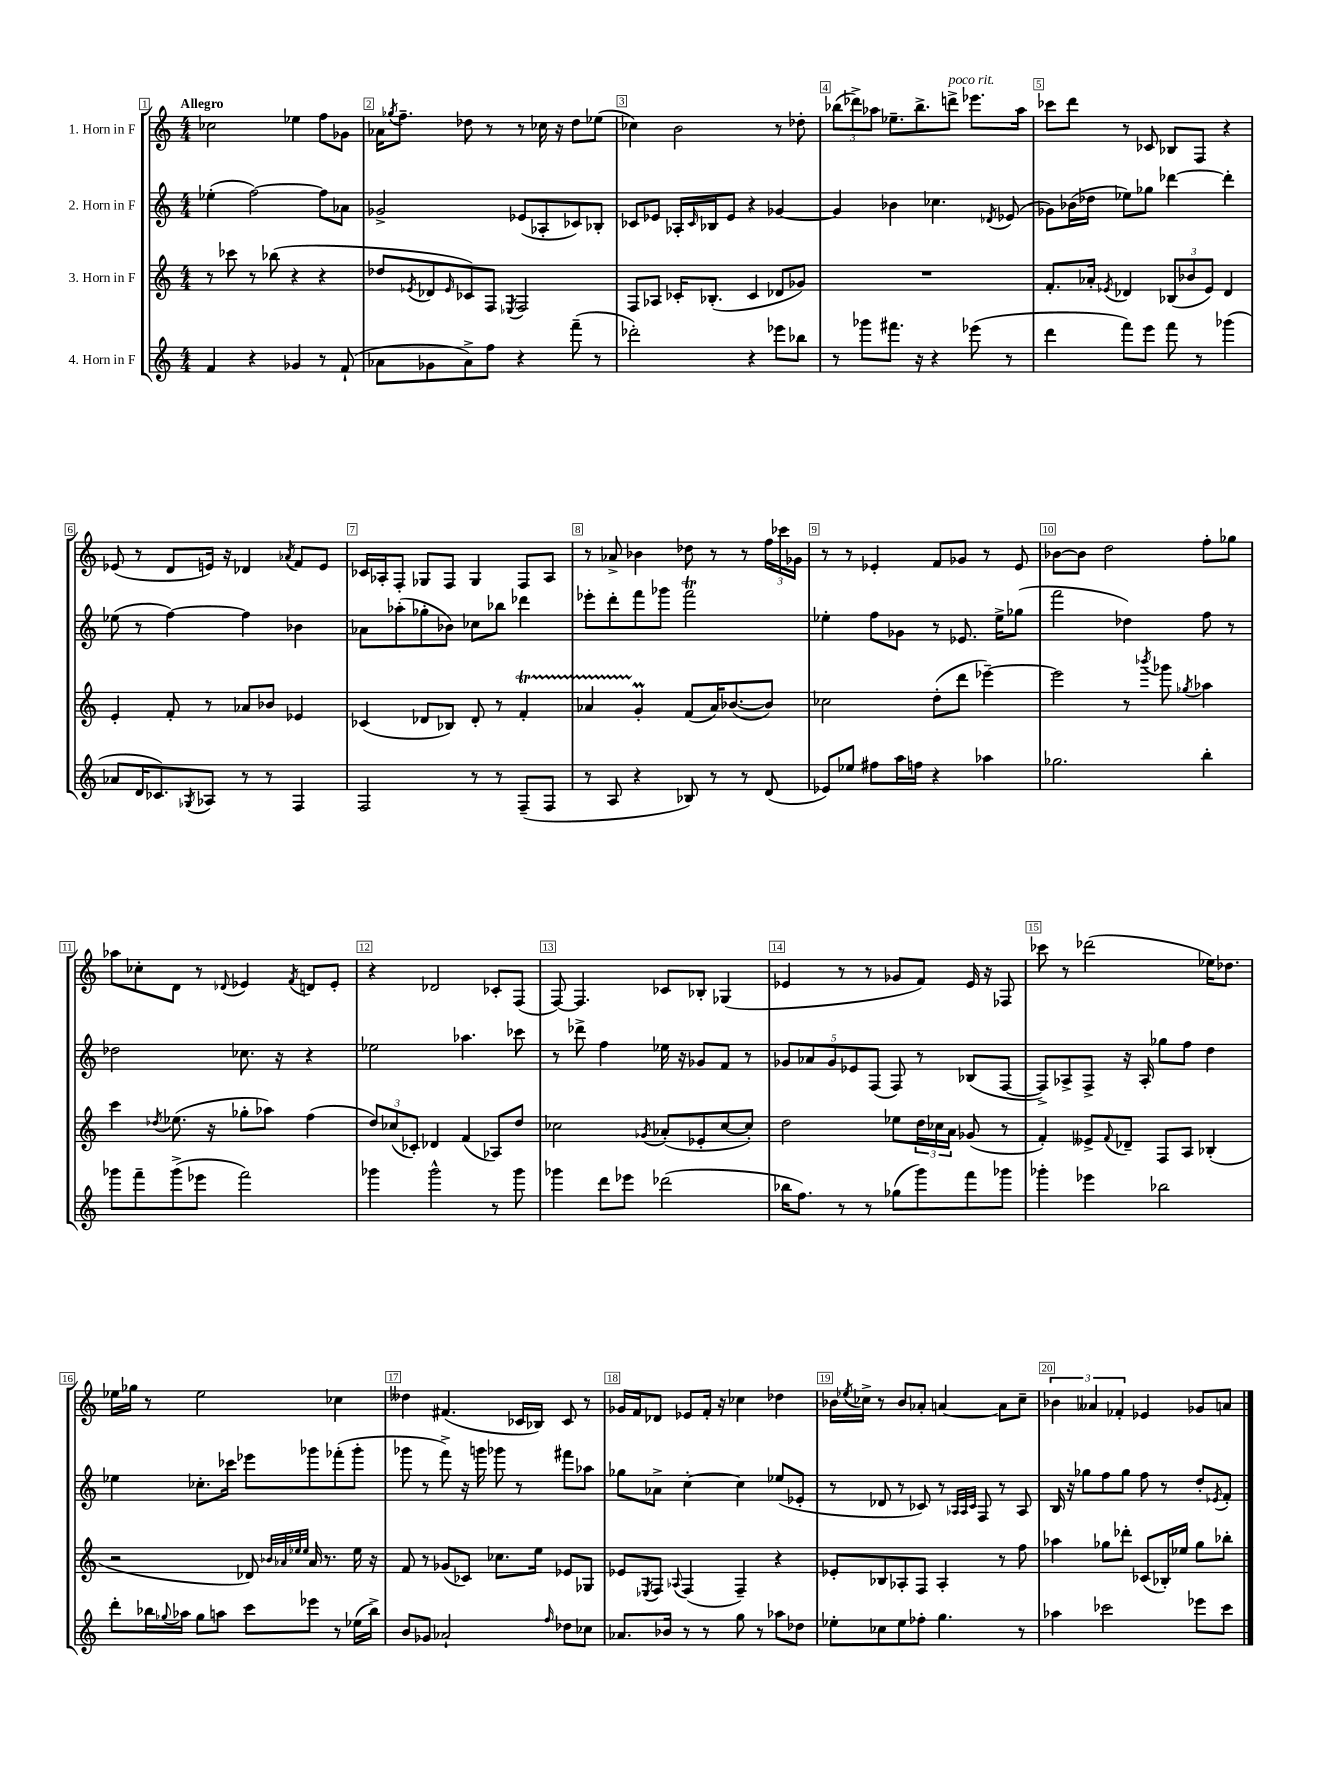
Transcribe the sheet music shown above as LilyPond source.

<<
\new StaffGroup <<
\new Staff = "s0" \with { instrumentName = "1. Horn in F" } {
    \clef treble \key c \major \numericTimeSignature \time 4/4 \tempo "Allegro"
    ces''2 ees''4 f''8 ges'8 |
    aes'16 \acciaccatura { ges''8 } f''8.-- des''8 r8 r8 ces''16 r16 des''8 ees''8( |
    ces''4) b'2 r8 des''8-. |
    \tuplet 3/2 { bes''8( des'''8->) aes''8 } ees''8.-- bes''8.-> d'''8->^\markup { \italic "poco rit." } ees'''8. aes''16 |
    ces'''8 d'''8 r8 ces'8 bes8 f8 r4 |
    ees'8( r8 d'8 e'16) r16 des'4 \acciaccatura { aes'8 } f'8 e'8 |
    ces'16 aes16-. f8-. ges8 f8 ges4 f8 aes8 |
    r8 aes'8-> bes'4 des''8 r8 r8 \tuplet 3/2 { f''16 ces'''16 ges'16 } |
    r8 r8 ees'4-. f'8 ges'8 r8 ees'8 |
    bes'8~ bes'8 d''2 f''8-. ges''8 |
    aes''8 ces''8-. d'8 r8 \appoggiatura { des'8 } ees'4 \acciaccatura { f'8 } d'8 ees'8-. |
    r4 des'2 ces'8-. f8( |
    f8~) f4. ces'8 bes8-. ges4( |
    ees'4 r8 r8 ges'8 f'8) ees'16 r16 fes8 |
    ces'''8 r8 des'''2( ees''16) des''8. |
    ees''16 ges''16 r8 ees''2 ces''4 |
    deses''4 fis'4.( ces'16 bes16) ces'8 r8 |
    ges'16 f'16 des'8 ees'8 f'16-. r16 ces''4 des''4 |
    bes'16 \acciaccatura { ees''8 } ces''16-> r8 bes'8 aes'8-. a'4~ a'8 ces''8-- |
    \tuplet 3/2 { bes'4 aeses'4 fes'4-. } ees'4 ges'8 a'8 \bar "|." |
}
\new Staff = "s1" \with { instrumentName = "2. Horn in F" } {
    \clef treble \key c \major \numericTimeSignature \time 4/4
    ees''4-.( f''2~) f''8 aes'8 |
    ges'2-> ees'8( aes8-. ces'8) bes8-. |
    ces'8 ees'8 aes16-. \grace { ces'16 } bes16 ees'8 r4 ges'4~ |
    ges'4 bes'4 ces''4. \acciaccatura { des'8 } ees'8( |
    ges'8) bes'16( des''16 ees''8) ges''8 des'''4~ des'''4-. |
    ees''8( r8 f''4~) f''4 bes'4 |
    aes'8 aes''8-.( ges''8-. bes'8) ces''8 bes''8 des'''4 |
    ees'''8-. d'''8-. f'''8 ges'''8 f'''2\trill |
    ees''4-. f''8 ges'8 r8 ees'8. ees''16-> ges''8( |
    f'''2 des''4) f''8 r8 |
    des''2 ces''8. r16 r4 |
    ees''2 aes''4. ces'''8 |
    r8 des'''8-> f''4 ees''16 r16 ges'8 f'8 r8 |
    \tuplet 5/4 { ges'8 aes'8 ges'8 ees'8 f8( } f8) r8 bes8( f8~ |
    f8->) aes8-> f8-> r16 aes16-. ges''8 f''8 d''4 |
    ees''4 ces''8.-. ces'''16 ees'''8 ges'''8 fes'''8-.( ges'''8-. |
    ges'''8 r8 f'''8->) r16 g'''16 ges'''8 r8 fis'''8 aes''8 |
    ges''8 aes'8-> c''4~-. c''4 ees''8( ees'8-. |
    r8 des'8 r8 ces'8) r8 \grace { aes32 aes32 ces'32 } f8 r8 aes8 |
    b16 r16 ges''8 f''8 ges''8 f''8 r8 d''8-. \acciaccatura { ees'8 } f'8-. \bar "|." |
}
\new Staff = "s2" \with { instrumentName = "3. Horn in F" } {
    \clef treble \key c \major \numericTimeSignature \time 4/4
    r8 ces'''8 r8 bes''8( r4 r4 |
    des''8 \acciaccatura { ees'8 } des'8 \grace { ees'16 } ces'8) f8 \acciaccatura { ees8 } f2 |
    f8 aes8 ces'16-. bes8.-.( ces'4 des'8 ges'8) |
    R1 |
    f'8.-. aes'16-. \acciaccatura { ees'8 } des'4 \tuplet 3/2 { bes8( bes'8 ees'8) } des'4 |
    e'4-. f'8-. r8 aes'8 bes'8 ees'4 |
    ces'4( des'8 bes8) des'8-. r8 f'4-.\startTrillSpan |
    aes'4 g'4-.\prall\stopTrillSpan f'8( aes'16) bes'8.~( bes'8) |
    ces''2 d''8-.( d'''8 ees'''4~--) |
    ees'''2 r8 \acciaccatura { bes'''8 } ges'''8 \acciaccatura { ges''8 } aes''4 |
    c'''4 \acciaccatura { des''8 } ees''8.( r16 ges''8-. aes''8) f''4( |
    \tuplet 3/2 { d''8) ces''8( ces'8-.) } des'4 f'4( aes8) d''8 |
    ces''2 \acciaccatura { ges'8 } aes'8-.( ees'8-. ces''8~ ces''8-.) |
    d''2 ees''8 \tuplet 3/2 { d''16 ces''16 a'16 } ges'8( r8 |
    f'4-.) eeses'8-> \appoggiatura { f'8 } des'8-- f8 a8 bes4-.( |
    r2 des'8) \grace { bes'32 aes'32 ees''32 ees''32 } aes'16 r8. ees''16 r16 |
    f'8 r8 ges'8( ces'8) ces''8. e''16 ees'8 ges8 |
    ees'8 \acciaccatura { ees8 } f8 \appoggiatura { aes8 } f4( f4--) r4 |
    ees'8-. bes8 aes8-. f8 aes4-. r8 f''8 |
    aes''4 ges''8 des'''8-. ces'8( bes16-.) ees''16 ges''8 bes''8-. \bar "|." |
}
\new Staff = "s3" \with { instrumentName = "4. Horn in F" } {
    \clef treble \key c \major \numericTimeSignature \time 4/4
    f'4 r4 ges'4 r8 f'8-!( |
    aes'8 ges'8 aes'8->) f''8 r4 f'''8--( r8 |
    des'''2-.) r4 ees'''8 bes''8 |
    r8 ges'''8 fis'''8. r16 r4 ees'''8( r8 |
    d'''4 f'''8) e'''8 f'''8 r8 ges'''4( |
    aes'8 d'16 ces'8.) \acciaccatura { ges8 } aes8 r8 r8 f4 |
    f2 r8 r8 f8--( f8 |
    r8 a8 r4 bes8) r8 r8 d'8( |
    ees'8) ees''8 fis''8 a''16 f''16 r4 aes''4 |
    ges''2. b''4-. |
    ges'''8 f'''8-- ges'''8->( ees'''8 f'''2) |
    ges'''4 ges'''2-^ r8 ges'''8 |
    ges'''4 d'''8 ees'''8 des'''2( |
    bes''16 f''8.) r8 r8 ges''8( g'''8) f'''8 ges'''8 |
    ges'''4-. ees'''4 bes''2 |
    d'''8-. bes''16 \appoggiatura { ges''8 } aes''16 ges''8 a''8 c'''8 ees'''8 r8 ees''16( bes''16->) |
    b'8 ges'8 aes'2-! \grace { f''16 } des''8 ces''8 |
    aes'8. bes'16 r8 r8 g''8 r8 aes''8 des''8 |
    ees''8-. ces''8 ees''8 fes''8-. g''4. r8 |
    aes''4 ces'''2 ees'''8 ces'''8 \bar "|." |
}
>>
>>
\layout { \context { \Score \override BarNumber.break-visibility = ##(#f #t #t) barNumberVisibility = #all-bar-numbers-visible \override BarNumber.stencil = #(make-stencil-boxer 0.1 0.3 ly:text-interface::print) } }
